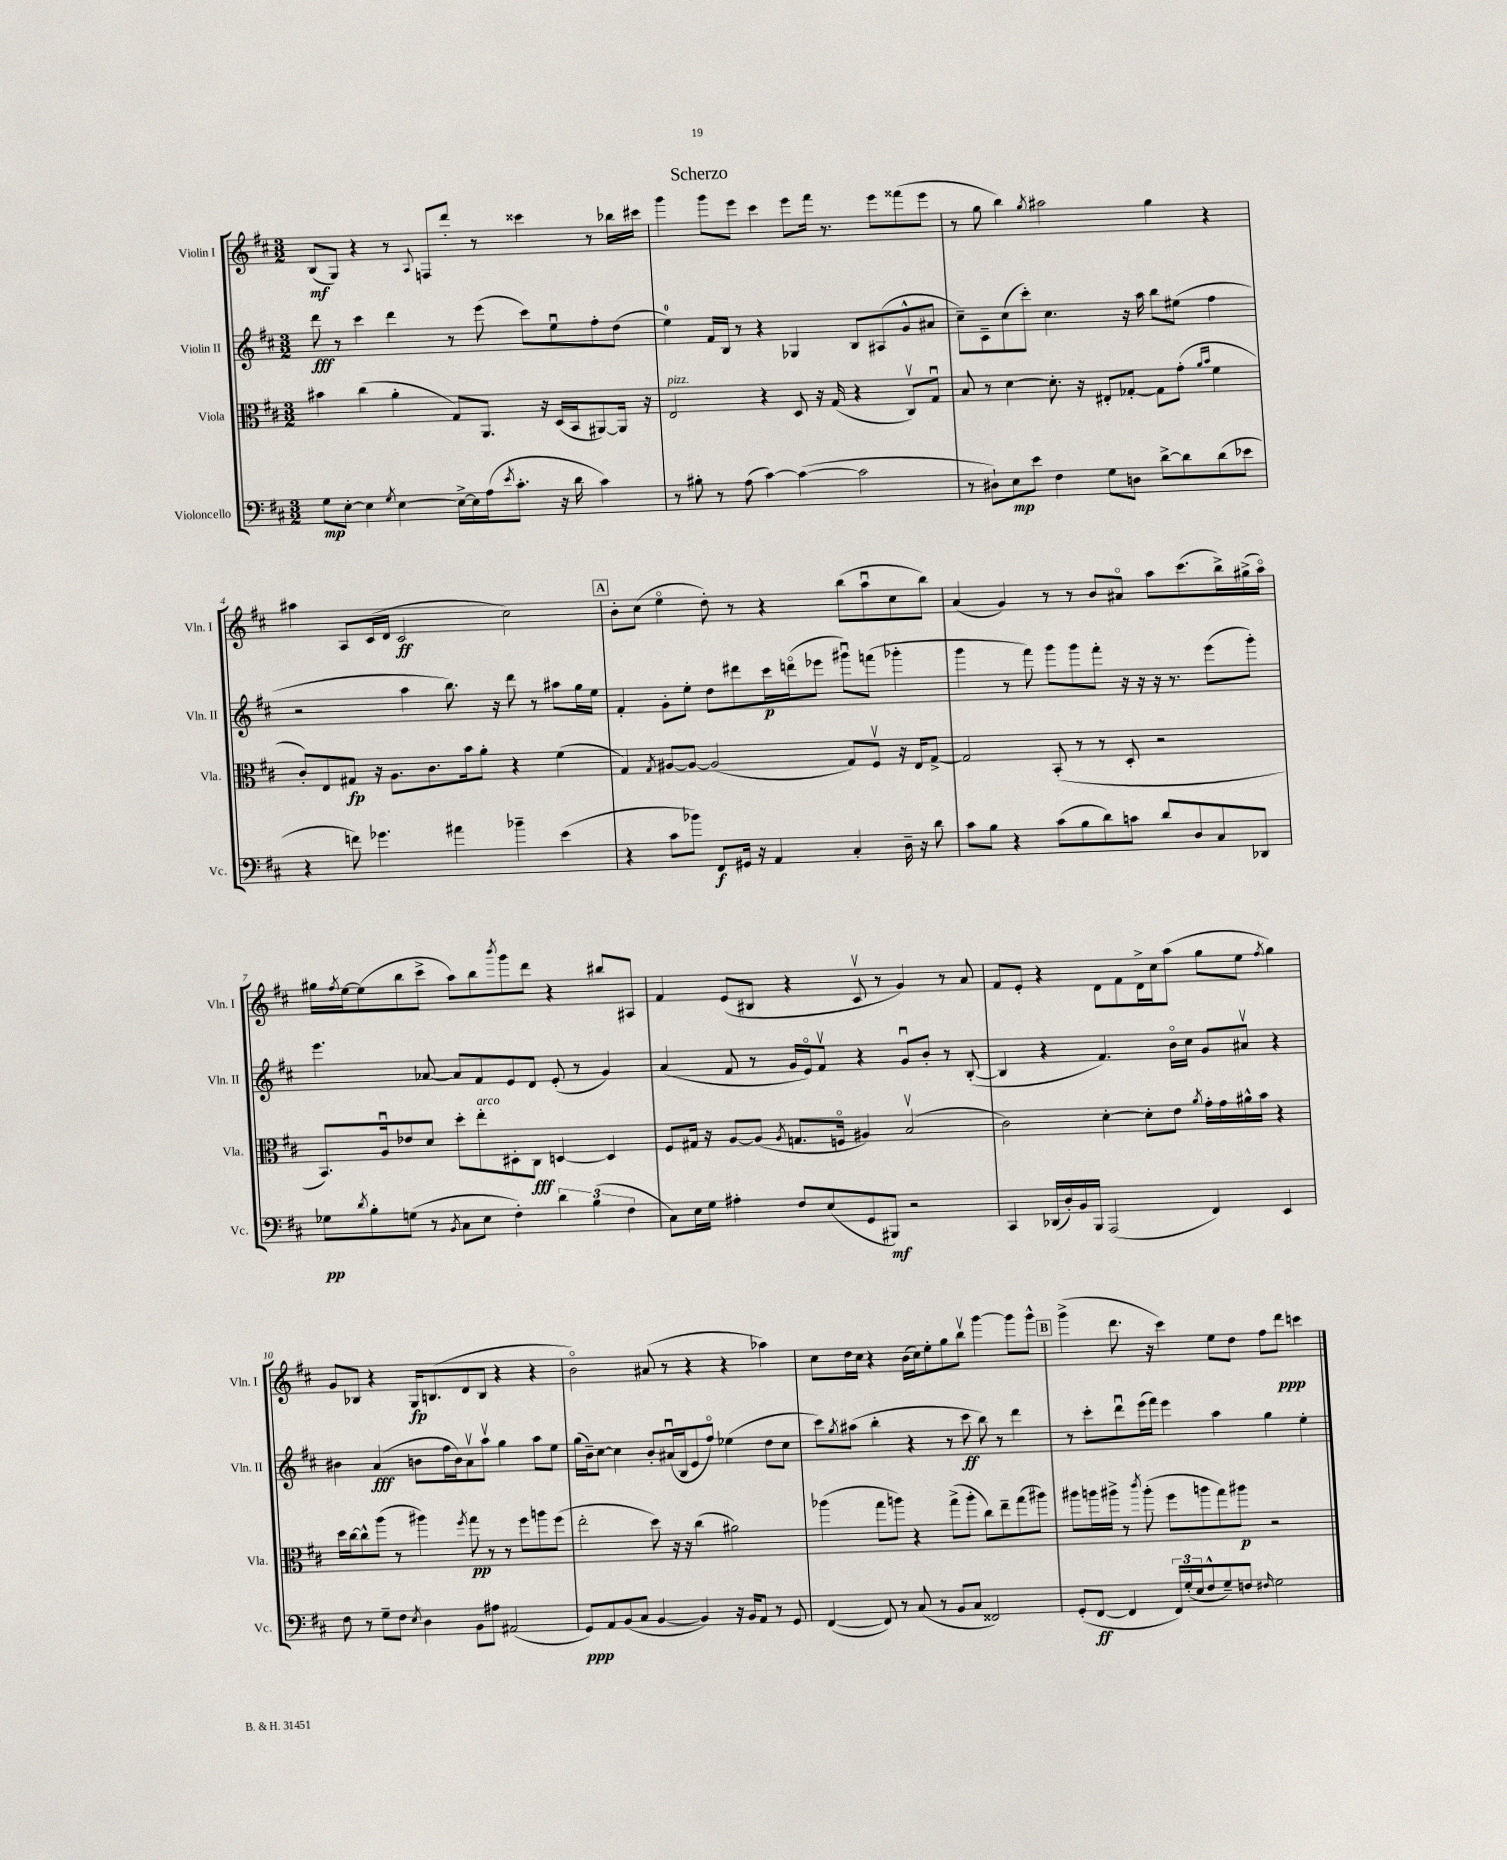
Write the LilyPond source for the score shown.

\header { title = "Scherzo" }
<<
\new StaffGroup <<
\new Staff = "s0" \with { instrumentName = "Violin I" shortInstrumentName = "Vln. I" } {
    \clef treble \key d \major \numericTimeSignature \time 3/2
    b8\mf( g8) r4 r8 \appoggiatura { a8 } f8 d'''8-. r8 cisis'''4 r8 bes''16 cis'''16 |
    g'''4 g'''8 e'''8 cis'''4 e'''8 fis'''16 r8. e'''8 fisis'''8( e'''8 |
    r8 g''8 b''4) \acciaccatura { g''8 } ais''2 g''4 r4 |
    ais''4 a8 cis'16( d'16 cis'2\ff cis''2) |
    \mark \markup { \box "A" } b'8-. cis''8( e''4\flageolet d''8-.) r8 r4 b''8( a''8\downbow cis''8 b''8) |
    a'4( g'4) r8 r8 b'8 ais'8\flageolet a''8 cis'''8.( b''16->) gis''16->( a''16\flageolet) |
    gis''16 \acciaccatura { fis''8 } e''16~ e''8( b''8 cis'''8-> a''8) b''8 \acciaccatura { b'''8 } g'''8 d'''8 r4 bis''8 ais8 |
    fis'4 e'8( bis8 r4 cis'8\upbow r8 g'4) r8 a'8 |
    fis'8 e'8-. r4 d'8 fis'8 d'16-> cis''16 a''8( g''8 e''8 \acciaccatura { fis''8 } g''4) |
    g'8 bes8 r4 g16\fp b8.( d'8 b8 r4 r4 |
    b'2\flageolet) ais'8( r8 r4 r4 aes''4) |
    cis''8 d''16 cis''16 r4 b'16( cis''16) e''8-. g''8 b''8\upbow g'''4~ g'''8 g'''8-^ |
    \mark \markup { \box "B" } g'''4->( d'''8. r16 cis'''4) e''8 d''8 fis''8 d'''8\ppp c'''4 \bar "|." |
}
\new Staff = "s1" \with { instrumentName = "Violin II" shortInstrumentName = "Vln. II" } {
    \clef treble \key d \major \numericTimeSignature \time 3/2
    d'''8\fff r8 cis'''4 d'''4 r8 e'''8( cis'''8) e''8\downbow fis''8-. d''8( |
    e''4-0) fis'16 b16 r8 r4 ges4 b8 ais8( g'8-^ ais'8 |
    cis''8--) cis'8-- cis''8( cis'''8-.) cis''4. r16 a''16 b''8 eis''8( fis''4 |
    r2 a''4 b''8.) r16 d'''8 r8 ais''8 g''16 e''16 |
    \mark \markup { \box "A" } fis'4-. g'8-. e''8-. d''8 dis'''8 cis'''16\p d'''16\flageolet( ees'''8 gis'''8\downbow) f'''8( ges'''4-. |
    g'''4 r8 fis'''8) g'''8 g'''8 fis'''8-. r16 r16 r16 r8. e'''8( g'''8-.) |
    e'''4. aes'8~ aes'8 fis'8 e'8 d'8 e'8-.( r8 g'4) |
    a'4( fis'8 r8 g'16 e'16\flageolet) fis'8\upbow r4 g'8\downbow b'8-. r8 b8~-.( |
    b4 r4 fis'4.) b'16\flageolet cis''16 g'8 ais'8\upbow r4 |
    bis'4 a'4\fff( b'8 fis''16 b'16) a'8\upbow a''8\upbow g''4 a''8 e''8 |
    g''16( b'16--) cis''8~ cis''4 b'8-. ais'16\downbow( b16 e'8 fis''8\flageolet) ees''4( d''8 cis''8 |
    cis'''8) \acciaccatura { g''8 } ais''8( b''4-. r4 r8 cis'''8\ff b''8) r8 d'''4 |
    \mark \markup { \box "B" } r8 cis'''8-. d'''8\downbow e'''16( fis'''16) e'''4 a''4 g''4 e''4-. \bar "|." |
}
\new Staff = "s2" \with { instrumentName = "Viola" shortInstrumentName = "Vla." } {
    \clef alto \key d \major \numericTimeSignature \time 3/2
    bis'4 cis''4( a'4-. g8) a,8. r16 d16( b,16 ais,8~) ais,16 r16 |
    e2^\markup { \italic "pizz." } r4 d8 r16 g16( r4 cis8\upbow) g8\downbow |
    b8 r8 d'4~ d'8.-. r16 eis8-. ges8~-. ges8 g'8-.( \grace { a'16 b'16 } fis'4 |
    cis'8-.) e8 gis8\fp r16 a8. cis'8. b'16 a'8-. r4 fis'4( |
    \mark \markup { \box "A" } g4) \acciaccatura { g8 } ais8~ ais8~ ais2( g8) fis8\upbow r16 e16 g8~-> |
    g2 b,8-.( r8 r8 d8-. r2 |
    b,8.) a16\downbow ees'8 d'8 d''8-. e''8-.^\markup { \italic "arco" } dis8-. cis8\fff d4~ d4 |
    fis8 gis16 r16 a8~ a8( \acciaccatura { a8 } g8. f16\flageolet ais4) b2\upbow( |
    cis'2) d'4~-. d'8-. e'8 \acciaccatura { a'8 } g'16-. g'16 ais'16-^ b'16 r4 |
    d''16 cis''16~ cis''8-^ a''8( r8 ais''4) \acciaccatura { fis''8 } g''8\pp r8 r8 fis''8 a''8 fis''8( |
    e''2-. d''8) r16 r16 cis''4( ais'2) |
    aes''4( g''8 a''8) r4 g''8->( a''8-. cis''8) e''8-- g''8( ais''8) |
    \mark \markup { \box "B" } ais''8 a''16 ais''16-> r8 \acciaccatura { cis'''8 } ais''8-.( fis''8 a''8 g''8) ais''8\p r2 \bar "|." |
}
\new Staff = "s3" \with { instrumentName = "Violoncello" shortInstrumentName = "Vc." } {
    \clef bass \key d \major \numericTimeSignature \time 3/2
    g8\mp e8~-. e4 \acciaccatura { g8 } e4~ e16~-> e16 a16( \acciaccatura { e'8 } cis'8.-. r16 d'16 cis'4) |
    r8 bis8-. r8 a8( cis'4~) cis'4~( cis'2 |
    r8 dis8-!) e8\mp e'8 fis4 g8 d8 d'8~-> d'8 d'8( ees'8 |
    r4 f'8) ges'4. ais'4 bes'4-- e'4( |
    \mark \markup { \box "A" } r4 cis'8 bes'8) fis,8\f gis,16 r16 a,4 cis4-. d16-- r16 d'8 |
    cis'8 b8 r4 cis'8( b8 d'8) c'8 d'8 d8 cis8 des,8 |
    ges8\pp \acciaccatura { d'8 } b8-. g8( r8 \acciaccatura { b,8 } cis8 e8 fis4-.) \tuplet 3/2 { d'4 b4( fis4 } |
    cis8) e16 g16 ais4-. fis8 e8( g,8 bis,,8\mf) r2 |
    cis,4 des,16( d16-.) b,16 b,,16 a,,2( fis,4) e,4 |
    fis8 r8 g8-- fis8 \acciaccatura { e8 } d4 b,8 ais8 ais,2( |
    g,8\ppp) a,8 b,8( cis8 b,4~ b,4) r16 b,16 a,8 r8 g,8 |
    fis,4~( fis,8) r8 cis8( r8 b,8 cis8 fisis,2) |
    \mark \markup { \box "B" } g,8-.( fis,8~\ff fis,4 \tuplet 3/2 { fis,16) g16-.( e16 } fis8-^ g8--) f8 \grace { fis16 } g2 \bar "|." |
}
>>
>>
